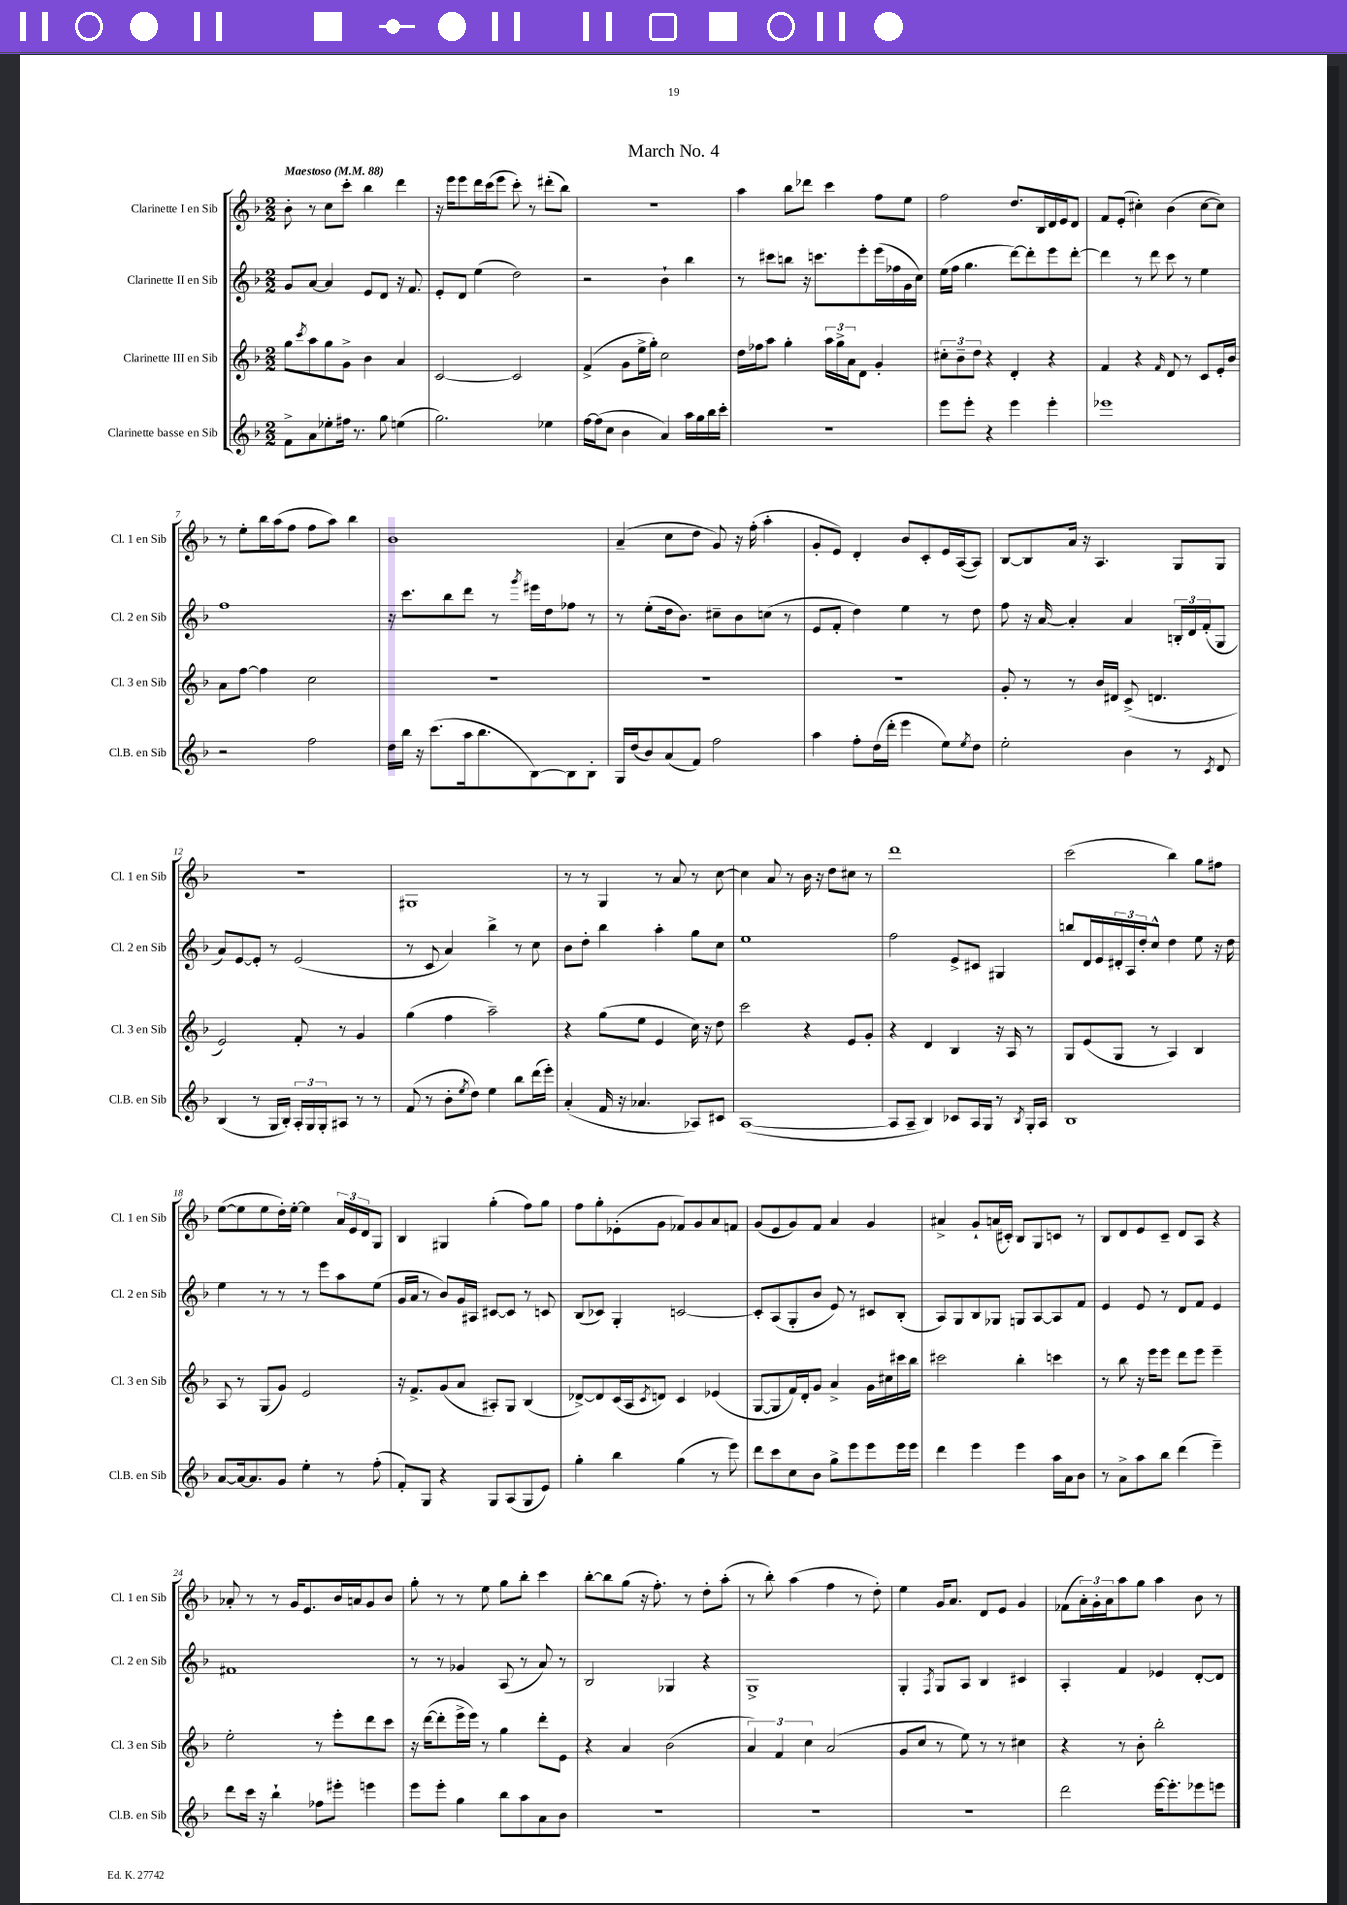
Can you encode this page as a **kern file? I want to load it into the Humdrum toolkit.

**kern	**kern	**kern	**kern
*staff4	*staff3	*staff2	*staff1
*clefG2	*clefG2	*clefG2	*clefG2
*k[b-]	*k[b-]	*k[b-]	*k[b-]
*M2/2	*M2/2	*M2/2	*M2/2
*MM88	*MM88	*MM88	*MM88
8f^	8gg	8g	8b-'
.	8qccc	.	.
8a	8aa	[8a	8r
8ee-'	8gg	4a]	8cc
16ff#	8g^	.	8ccc'
8.r	.	.	.
.	4b-	8e	4bb-
8gg	.	8d	.
(4ee	4a	16r	4ddd
.	.	8.f	.
=	=	=	=
2.gg)	[2c	8e'	16r
.	.	.	16eee
.	.	8d	8eee
.	.	(4ee	16ddd
.	.	.	(16ccc
.	.	.	8eee
.	2c]	2dd)	8ccc')
.	.	.	8r
4ee-	.	.	(8ddd#'
.	.	.	8bb-)
=	=	=	=
[16ff	(4f^	2r	1r
(16ff]	.	.	.
8cc	.	.	.
4b-	8g	.	.
.	16ee^	.	.
.	16gg')	.	.
4a)	2cc	4b-`	.
16aa	.	4bb-	.
16gg	.	.	.
16bb-	.	.	.
16ccc'	.	.	.
=	=	=	=
1r	16dd	8r	4aa
.	16ff-	.	.
.	8aa	8ccc#	.
.	4gg'	8bb	8bb-
.	.	16r	8ddd-
.	.	8.ccc	.
.	24aa	.	4ccc
.	24gg^	.	.
.	24a	.	.
.	8d	8eee'	.
.	4g'	(16eee	8ff
.	.	16ff-	.
.	.	16g	8ee
.	.	16cc)	.
=	=	=	=
8eee	12cc#'	(16ee	2ff
.	.	16ff	.
.	12b-~	.	.
8eee'	.	4.gg	.
.	12dd	.	.
4r	4r	.	.
4eee	4d'	[8ddd)	8.dd
.	.	8ddd']	.
.	.	.	16B-
4eee'	4r	8eee	16d
.	.	.	16e
.	.	[8ddd'	8d
=	=	=	=
1eee-	4f	4ddd]	8f
.	.	.	(8e'
.	4r	8r	4cc#')
.	.	8ddd	.
.	16qqf	.	.
.	8d	8ccc	(4b-
.	8r	8r	.
.	8c	4ee	[8cc#
.	16e'	.	8cc#])
.	16b-	.	.
=	=	=	=
2r	8a	1ff	8r
.	[8ff	.	8ee'
.	4ff]	.	16bb-
.	.	.	(16aa
.	.	.	8ff
2ff	2cc	.	8ff
.	.	.	8aa)
.	.	.	4bb-
=	=	=	=
16dd	1r	16r	1b-
16bb-	.	8.ccc	.
16r	.	.	.
(8.ccc	.	.	.
.	.	8bb-	.
16aa	.	8ddd	.
8.bb-	.	.	.
.	.	8r	.
.	.	8qggg	.
[8B-)	.	16eee#	.
.	.	16dd	.
8B-]	.	8ff-	.
8B-'	.	8r	.
=	=	=	=
16G	1r	8r	(4a~
(16dd	.	.	.
8b-)	.	(8ee'	.
(8a	.	16dd	8cc
.	.	8.b-)	.
8f)	.	.	8dd
2ff	.	8cc#~	8g)
.	.	8b-	16r
.	.	.	(16ff'
.	.	(8cc	4aa'
.	.	8r	.
=	=	=	=
4aa	1r	8e	8g'
.	.	8f'	8e)
8ff'	.	4dd)	4d'
(16dd	.	.	.
16ddd'	.	.	.
4eee	.	4ee	8b-
.	.	.	8c'
8ee)	.	8r	16e
.	.	.	([16A
8qee	.	.	.
8dd	.	8dd	8A])
=	=	=	=
2ee'	8g'	8ff	[8B-
.	8r	16r	8B-]
.	.	[16a	.
.	8r	4a']	16a
.	.	.	16r
.	16b-	.	4.A
.	16d#	.	.
4b-	(8c^	4a	.
.	4.d	.	.
8r	.	24B'	8G
.	.	24d	.
.	.	(24f'	.
8qc	.	.	.
8d	.	8G	8G
=	=	=	=
(4B-	2e)	8a)	1r
.	.	[8e	.
8r	.	8e']	.
16G	.	8r	.
16B-')	.	.	.
24A'	8f'	(2e	.
24G	.	.	.
24G'	.	.	.
8A#	8r	.	.
8r	4g	.	.
8r	.	.	.
=	=	=	=
(8f	(4gg	8r	1G#
8r	.	8c	.
8b-'	4ff	4a)	.
8qee	.	.	.
8dd)	.	.	.
4ee	2aa~)	4bb-^	.
8bb-	.	8r	.
(16ddd	.	8cc	.
16eee')	.	.	.
=	=	=	=
(4a'	4r	8b-	8r
.	.	8dd'	8r
16f	(8gg	4bb-	4G
16r	.	.	.
4.a-	8ee	.	.
.	4e	4aa'	8r
.	.	.	8a
8A-)	16cc)	8gg	8r
.	16r	.	.
8c#	8dd	8cc	[8cc
=	=	=	=
([1A	2ccc	1ee	4cc]
.	.	.	8a
.	.	.	8r
.	4r	.	16b-
.	.	.	16r
.	.	.	8dd
.	8e	.	8cc#
.	8g'	.	8r
=	=	=	=
8A]	4r	2ff	1ddd
8A~	.	.	.
4B-)	4d	.	.
8c-	4B-	8e^	.
16A	.	8c#	.
16G	.	.	.
8r	16r	4G#	.
.	16A	.	.
8qB-	.	.	.
16G'	8r	.	.
16A	.	.	.
=	=	=	=
1B-	8G	8bb	(2ccc
.	(8e	16d	.
.	.	16e	.
.	8G	24d#'	.
.	.	24A	.
.	.	24dd'	.
.	8r	8cc^^	.
.	4A)	4dd	4bb-)
.	4B-	8ee	8gg
.	.	16r	8ff#
.	.	16dd	.
=	=	=	=
[8a	8A	4ee	([8ee
16a_	8r	.	8ee]
8.a]	.	.	.
.	(8G	8r	8ee
8g	8g)	8r	16dd')
.	.	.	[16ee'
4ee'	2e	8r	4ee]
.	.	8eee	.
8r	.	8aa	24a
.	.	.	24e
.	.	.	24d
(8ff'	.	(8ee	8G
=	=	=	=
8f')	16r	16g	4B-
.	8.f^	16a	.
8G	.	8r	.
4r	(8g	8b-)	4G#
.	8a	16g	.
.	.	16A#	.
8G	8A#')	[8c#	(4gg'
(8A	8G	8c#]	.
8G	(4B-	8r	8ff)
8e)	.	8c	8gg
=	=	=	=
4gg'	[8d-^)	(8B-	8ff
.	8d-]	8c-)	8gg'
4bb-	(16c	4G'	(8e-'
.	16A	.	.
.	8qc	.	.
.	8d)	.	8g
(4gg	4c	[2c	8f-)
.	.	.	8g
8r	(4e-	.	8a
8eee)	.	.	8f
=	=	=	=
8ddd	[8G	8c']	(8g
8ccc	8G]	(8A	8e
8cc	16f)	8G'	8g)
.	16d'	.	.
8b-	8g	8b-	8f
8gg^	4a^	8e)	4a
8eee	.	8r	.
8eee	16g	8c#	4g
.	16cc#	.	.
16eee	16ccc#	(8B-'	.
16eee	16bb-	.	.
=	=	=	=
4ddd	2ccc#	8A)	4a#^
.	.	8G	.
4eee	.	8B-	8g`
.	.	8G-	(16a
.	.	.	16c#')
4eee	4bb-'	8G	8B-
.	.	[8A	8G
16aa	4ccc	8A]	8c
16a	.	.	.
8b-	.	8f	8r
=	=	=	=
8r	8r	4e	8B-
8a^	8bb-	.	8d
8aa	16r	8e	8e
.	16eee	.	.
8bb-	8eee	8r	8c~
(4ddd	8ddd	8d	8d
.	8eee	8f	8A
4eee~)	4eee~	4e	4r
=	=	=	=
8ddd	2ee'	1f#	8a-'
16ccc	.	.	8r
16r	.	.	.
4bb-`	.	.	8r
.	.	.	16g
.	.	.	8.e
8ff-	8r	.	.
8eee#'	8eee'	.	16b-
.	.	.	16a
4eee	8ddd	.	8g
.	8ccc	.	8b-
=	=	=	=
8eee	16r	8r	8gg'
.	([16ddd	.	.
8eee'	8ddd']	8r	8r
4gg	16eee^	4g-	8r
.	16eee)	.	.
.	8r	.	8ee
8bb-	4gg	(8A	8gg
8aa	.	8r	8bb-'
8a	8ddd'	8a)	4ccc
8b-	8e	8r	.
=	=	=	=
1r	4r	2B-	[8bb-'
.	.	.	8bb-]
.	4a	.	(8gg
.	.	.	16r
.	.	.	8.ff')
.	(2b-	4G-	.
.	.	.	8r
.	.	4r	8dd'
.	.	.	(8aa'
=	=	=	=
1r	6a)	1G^	8r
.	.	.	8bb-')
.	6f	.	.
.	.	.	(4aa
.	6cc	.	.
.	(2a	.	4ff
.	.	.	8r
.	.	.	8dd')
=	=	=	=
1r	8g	4G'	4ee
.	8cc	.	.
.	.	8qF	.
.	8r	8G	16g
.	.	.	8.a
.	8ee)	8A	.
.	8r	4B-	8d
.	8r	.	8e
.	4cc#	4c#	4g
=	=	=	=
2ddd	4r	4A'	(8f-
.	.	.	24a')
.	.	.	24g'
.	.	.	24a
.	8r	4f	8aa
.	8b-'	.	8gg
[16eee	2bb-'	4e-	4aa
8.eee']	.	.	.
8eee-	.	[8d'	8b-
8eee	.	8d]	8r
==	==	==	==
*-	*-	*-	*-
